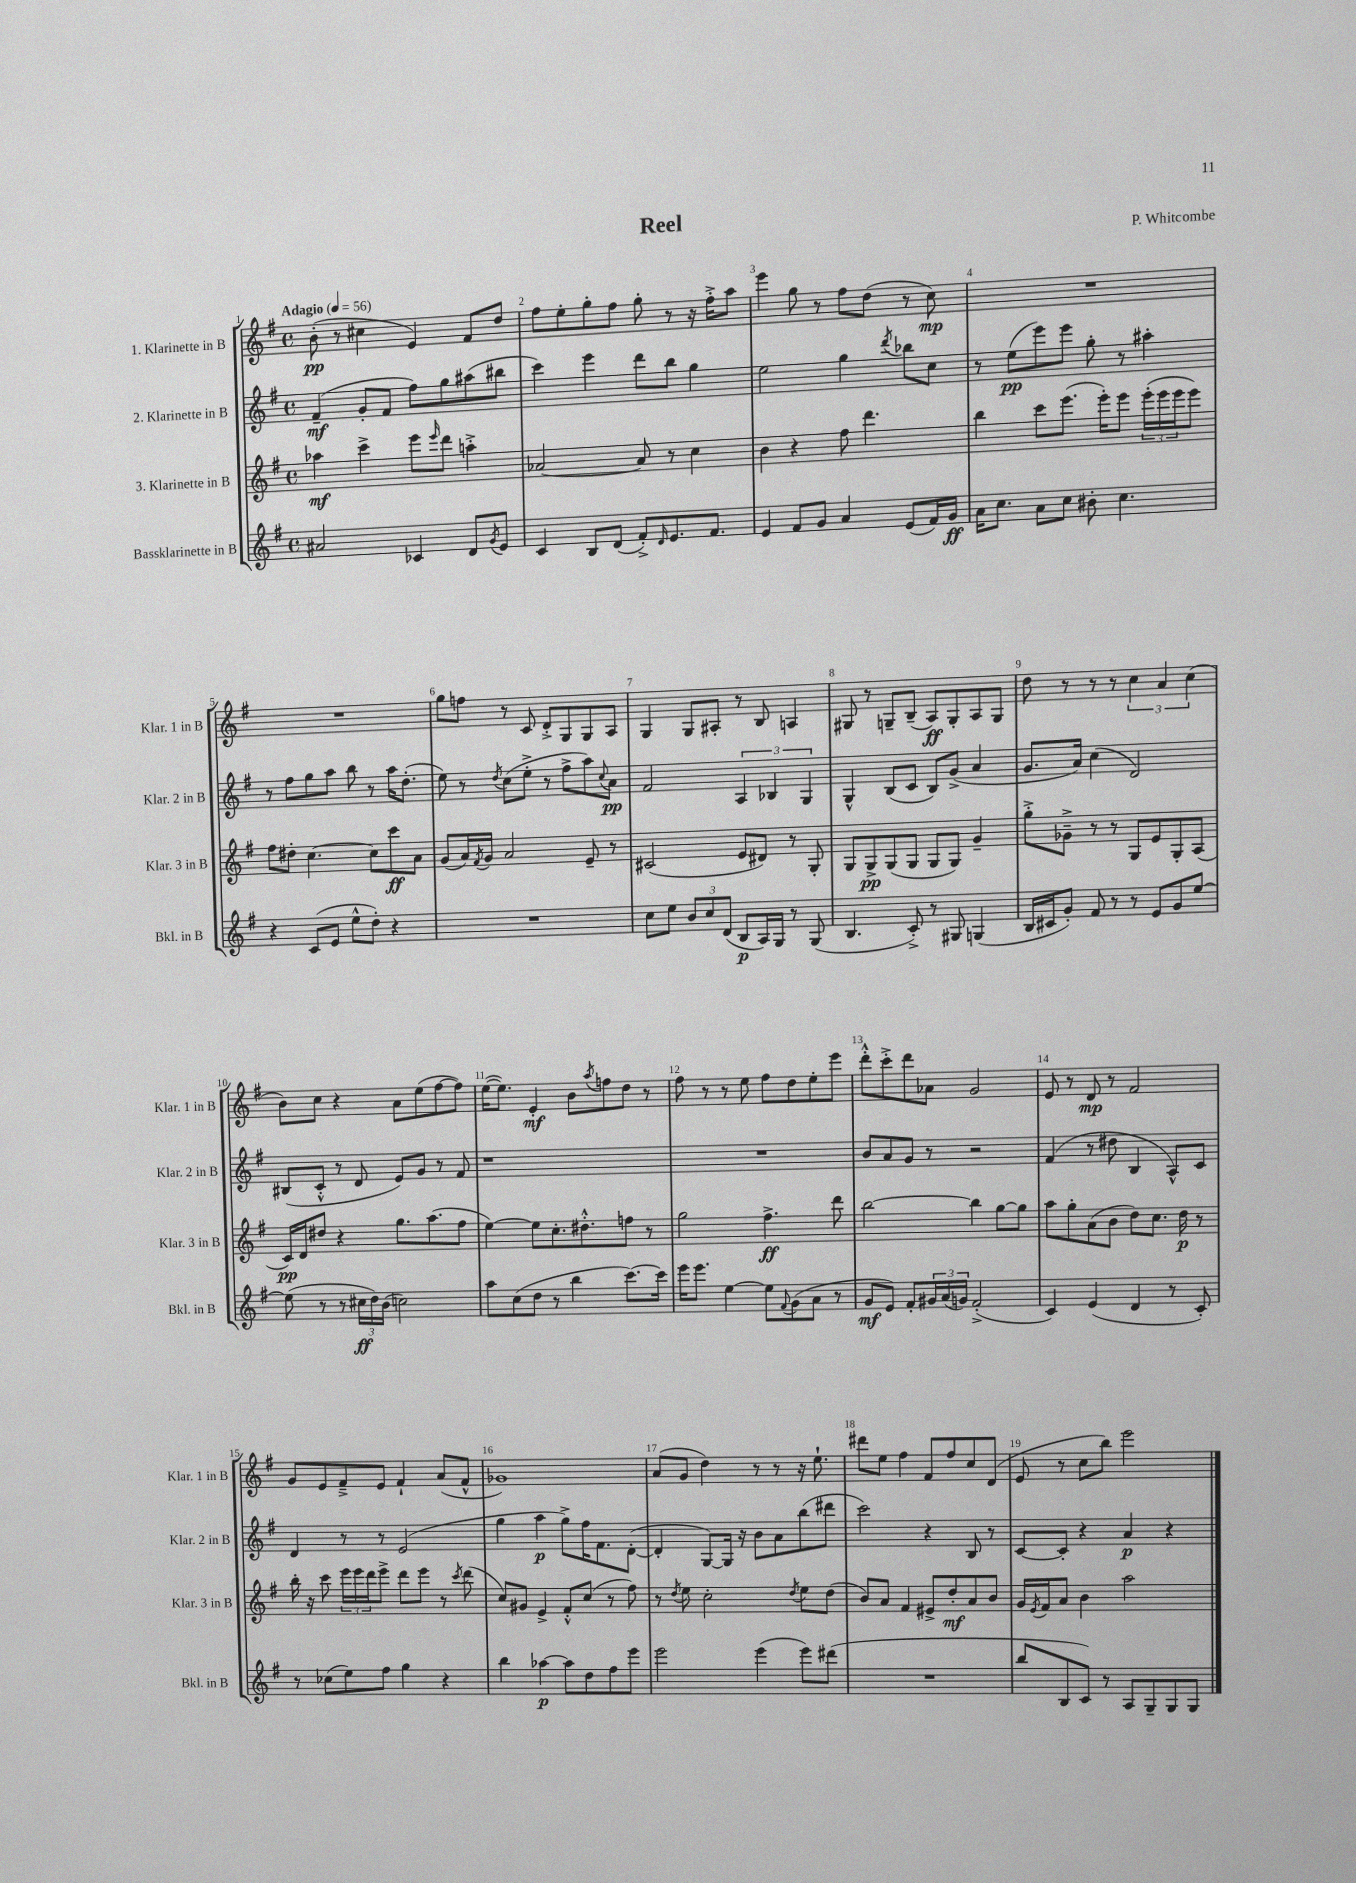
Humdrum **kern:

**kern	**kern	**kern	**kern
*staff4	*staff3	*staff2	*staff1
*clefG2	*clefG2	*clefG2	*clefG2
*k[f#]	*k[f#]	*k[f#]	*k[f#]
*M4/4	*M4/4	*M4/4	*M4/4
*met(c)	*met(c)	*met(c)	*met(c)
*MM56	*MM56	*MM56	*MM56
2a#	4aa-	(4f#~	(8b'
.	.	.	8r
.	4ccc^	8g'	4cc#
.	.	8f#	.
4c-	8eee	8ff#)	4e)
.	16qqeee	.	.
.	8ddd	8gg	.
8d	4aa'^	(8aa#	8f#
8qg	.	.	.
8e	.	8bb#	8dd
=	=	=	=
4c	[2a-	4ccc)	8ff#
.	.	.	8ee'
8B	.	4eee	8gg'
(8d	.	.	8ff#
8f#'^)	8a-]	8ddd	8gg'
16qqd	.	.	.
8.e	8r	8bb	8r
.	4cc	4gg	16r
8.f#	.	.	16ff#'^
.	.	.	8aa
=	=	=	=
4e	4b	2ee	4eee
8f#	4r	.	8gg
8g	.	.	8r
4a	8ff#	4gg	8ff#
.	4.ddd	.	(8dd
.	.	8qddd	.
(8e	.	8bb-	8r
16f#)	.	8cc	8cc)
16g	.	.	.
=	=	=	=
16a	4bb	8r	1r
8.cc	.	.	.
.	.	(8ee	.
8a	8ccc	8eee)	.
8cc	(8.eee	8eee	.
8b#'	.	8gg'	.
.	16eee')	.	.
4.cc	8eee	8r	.
.	(24eee'	4aa#'	.
.	24eee	.	.
.	24eee	.	.
.	8eee)	.	.
=	=	=	=
4r	8ff#	8r	1r
.	8dd#'	8ff#	.
(8c	[4.cc	8gg	.
8e	.	8aa	.
8ee^^	.	8bb	.
8dd')	8cc]	8r	.
4r	8ccc	16aa	.
.	.	(8.dd'	.
.	8a	.	.
=	=	=	=
1r	(8g	8ee)	8gg
.	16a)	8r	8ff
.	8qf#	.	.
.	16g	.	.
.	.	8qdd	.
.	2a	(8cc	8r
.	.	8ee'^	8c
.	.	8r	8d'^
.	.	8ff#^	8G
.	8e~	8aa)	8G
.	.	8qqcc	.
.	8r	8a	8A
=	=	=	=
8cc	(2c#	2f#	4G
8ee	.	.	.
12b	.	.	8G
12cc	.	.	.
.	.	.	8A#'
(12d	.	.	.
8B	8e	6A	8r
16A)	8d#)	.	8B
.	.	6B-	.
16G	.	.	.
8r	8r	.	4A
.	.	6G	.
(8G	8G'	.	.
=	=	=	=
4.B	8G	4G^^	8G#
.	8G^	.	8r
.	(8G	(8B	8G~
8c'^)	8G	8c	(8B~
8r	8G	8B)	8A)
8G#	8G)	(8g^	8G'
(4G	4g~	4a	8A
.	.	.	8G
=	=	=	=
16B	8gg'^	8.g	8dd
16c#	.	.	.
8g')	8g-~^	.	8r
.	.	16a)	.
8f#	8r	(4cc	8r
8r	8r	.	8r
8r	8G	2d)	6cc
8e	8e	.	.
.	.	.	6a
8g	8G'	.	.
.	.	.	(6cc
[8ee	(8A	.	.
=	=	=	=
(8ee]	16c)	(8B#	8b)
.	16d	.	.
8r	8dd#	8c'^^	8cc
8r	4r	8r	4r
24cc#	.	8d	.
24dd)	.	.	.
(24b	.	.	.
2cc)	8.gg	8e)	8a
.	.	8g	(8ee
.	(8.aa	.	.
.	.	8r	[8ff#
.	8ff#	8f#	8ff#])
=	=	=	=
8aa	[4ee)	1r	([16ee
.	.	.	8.ee])
(8cc	.	.	.
8dd	8ee]	.	4e'
8r	8.cc'	.	.
4bb	.	.	8b
.	8.dd#'^^	.	.
.	.	.	8qaa
.	.	.	8ff
[8.ccc)	8ff	.	8dd
.	8r	.	8r
16ccc]	.	.	.
=	=	=	=
16eee	2gg	1r	8ff#
8.eee	.	.	.
.	.	.	8r
[4ee	.	.	8r
.	.	.	8ee
8ee]	4.ff#^	.	8ff#
8qqf#	.	.	.
(8g	.	.	8dd
8a	.	.	8ee'
8r	8ddd	.	8eee
=	=	=	=
8g	[2bb	8b	8ddd'^^
8e)	.	8a	8ccc'^
8f#'	.	8g	8ddd
24g#	.	8r	8a-
(24a	.	.	.
24g)	.	.	.
(2f#'^	4bb]	2r	2g
.	[8gg	.	.
.	8gg]	.	.
=	=	=	=
4c)	8aa	(4f#	8e
.	8gg'	.	8r
(4e	(8a	8r	8d
.	8b	8dd#	8r
4d	8dd)	4B	2f#
.	8.cc	.	.
8r	.	8A^^)	.
.	16dd	.	.
8c')	8r	8c	.
=	=	=	=
8r	16bb'	4d	8g
.	16r	.	.
(8cc-	8ccc	.	8e
8ee)	24eee	8r	8f#~^
.	24eee	.	.
.	24ddd	.	.
8ff#	8eee^	8r	8e
4gg	8ddd	(2e	4f#`
.	8eee	.	.
4r	8r	.	(8a
.	8qccc	.	.
.	(8ddd	.	8f#^^
=	=	=	=
4bb	8cc)	4gg	1g-)
.	8g#	.	.
[4aa-	4e^	4aa	.
8aa-]	8f#'^^	8gg^)	.
8dd	(8cc	16ff#	.
.	.	8.f#	.
8ff#	8r	.	.
8eee	8ff#)	([8d'	.
=	=	=	=
2eee	8r	4d']	(8a
.	8qdd	.	.
.	8ee	.	8g
.	2cc'	[8G)	4dd)
.	.	16G]	.
.	.	16r	.
(4eee	.	8b	8r
.	.	8a	8r
.	8qdd	.	.
8eee)	8ee	(8bb	16r
.	.	.	8.ee`
(8ddd#	(8dd	8ddd#	.
=	=	=	=
1r	8b)	2ccc)	8ddd#
.	8a	.	8ee
.	4f#	.	4ff#
.	8e#^	4r	8f#
.	8dd'	.	8ff#
.	8a	8B	8cc
.	8b	8r	(8d
=	=	=	=
8bb	16g	[8c	8e
.	8qe	.	.
.	16f#	.	.
8B	8a	8c']	8r
8c)	4b	4r	8cc
8r	.	.	8bb)
8A	2aa	4a	2eee
8G~	.	.	.
8G	.	4r	.
8G	.	.	.
==	==	==	==
*-	*-	*-	*-
